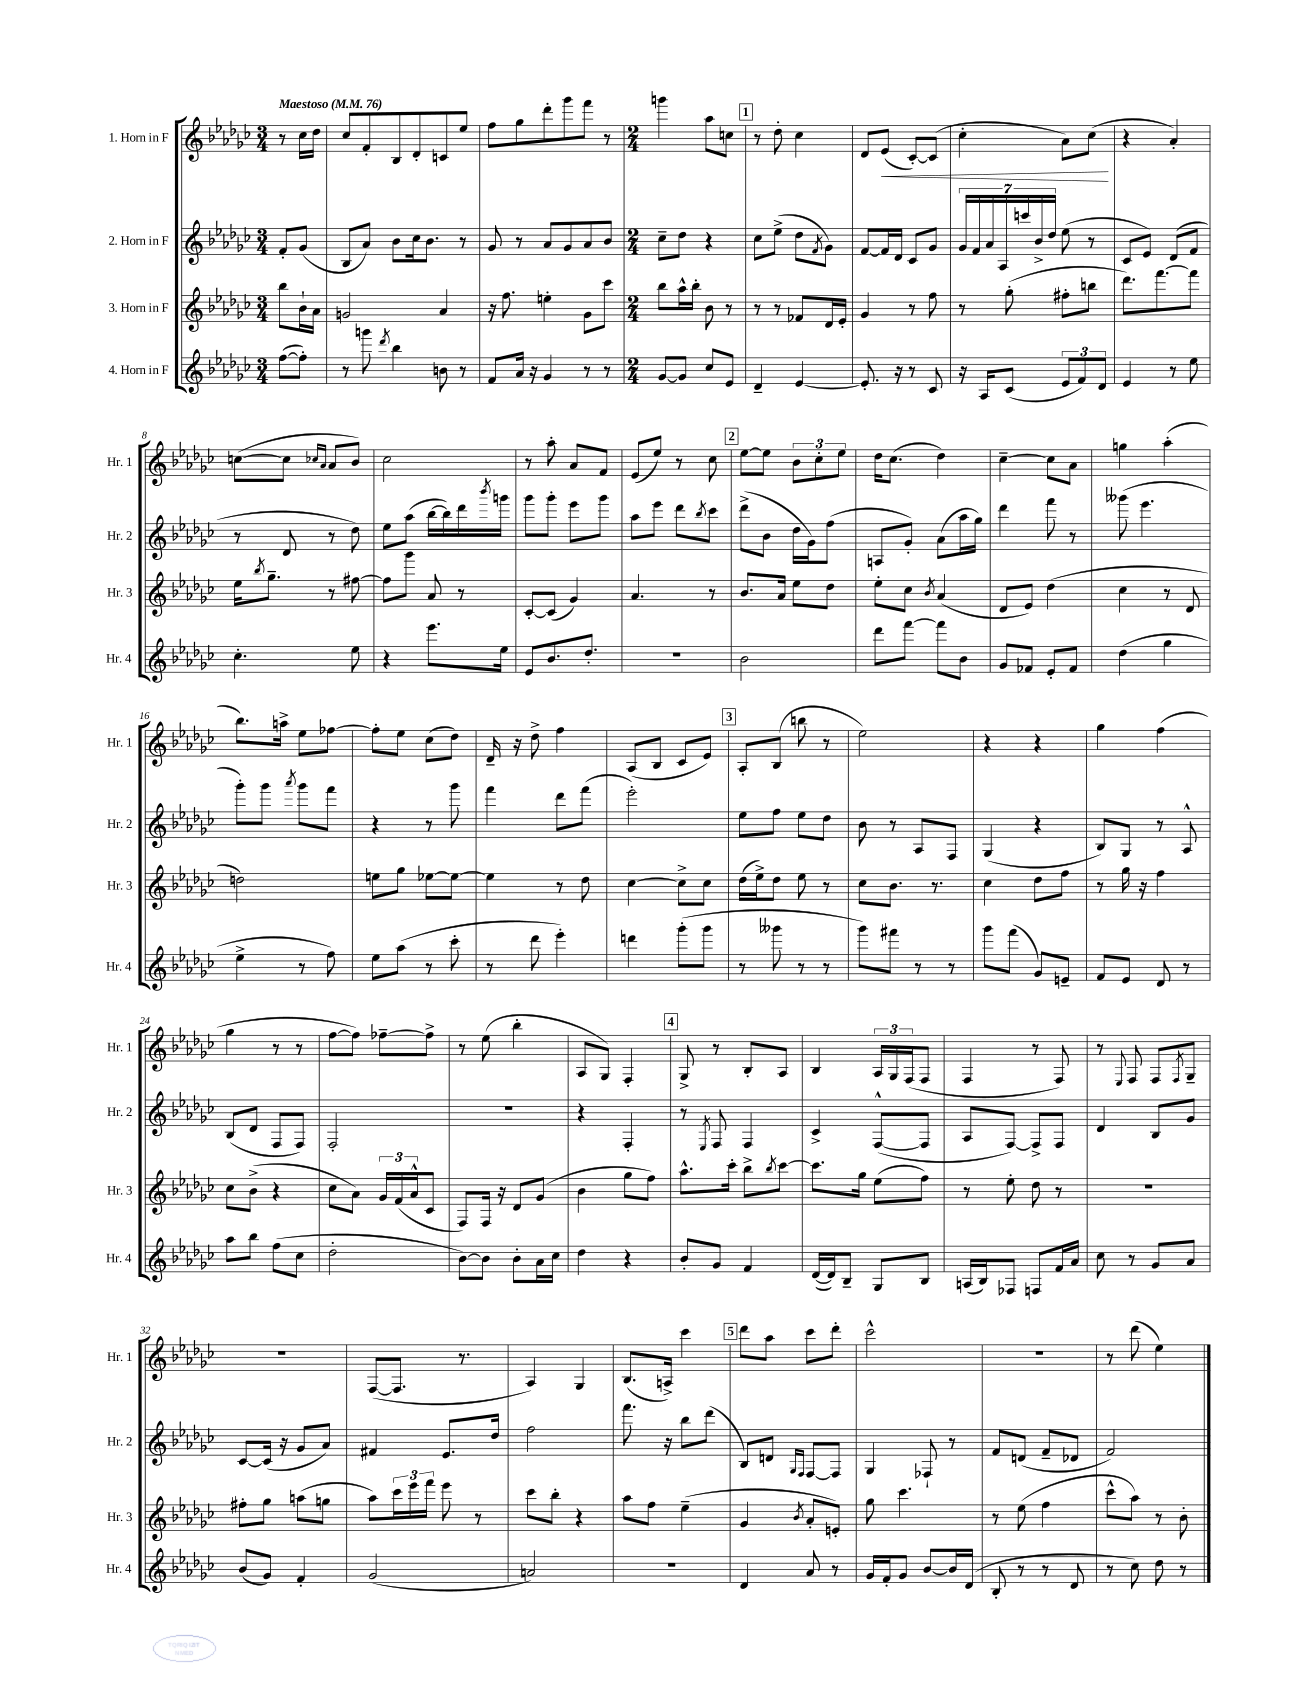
<<
\new StaffGroup <<
\new Staff = "s0" \with { instrumentName = "1. Horn in F" shortInstrumentName = "Hr. 1" } {
    \clef treble \key ges \major \numericTimeSignature \time 3/4 \partial 4 \tempo "Maestoso" 4 = 76
    r8 ces''16 des''16 |
    ces''8 f'8-. bes8 des'8-. c'8 ees''8 |
    f''8 ges''8 des'''8-. ges'''8 f'''8 r8 |
    \numericTimeSignature \time 2/4 g'''4 aes''8 c''8 |
    \mark \markup { \box "1" } r8 des''8-. ces''4 |
    des'8 ees'8\<( ces'8~-.) ces'8( |
    ces''4-. aes'8) ces''8\!( |
    r4 aes'4-.) |
    c''8~( c''8 \grace { ces''16 aes'16 } aes'8 bes'8) |
    ces''2 |
    r8 aes''8-. aes'8 f'8 |
    ees'8( ees''8) r8 ces''8 |
    \mark \markup { \box "2" } ees''8~ ees''8 \tuplet 3/2 { bes'8 ces''8-. ees''8 } |
    des''16 ces''8.( des''4) |
    ces''4~-- ces''8 aes'8 |
    g''4 aes''4-.( |
    bes''8.) a''16-> ees''8 fes''8~ |
    fes''8-. ees''8 ces''8( des''8) |
    des'16-- r16 des''8-> f''4 |
    aes8( bes8 ces'8 ees'8) |
    \mark \markup { \box "3" } aes8-. bes8( b''8 r8 |
    ees''2) |
    r4 r4 |
    ges''4 f''4( |
    ges''4 r8 r8 |
    f''8~ f''8) fes''8~-- fes''8-> |
    r8 ees''8( bes''4-. |
    aes8 ges8) f4-. |
    \mark \markup { \box "4" } ges8-> r8 bes8-. aes8 |
    bes4 \tuplet 3/2 { aes16 ges16 f16( } f8 |
    f4 r8 f8) |
    r8 \appoggiatura { ees8 } f8 f8 \acciaccatura { f8 } ges8-- |
    R2 |
    f8~( f8. r8. |
    aes4) ges4 |
    bes8.( a16->) ces'''4 |
    \mark \markup { \box "5" } des'''8 aes''8 ces'''8 des'''8-. |
    ces'''2-^ |
    r2 |
    r8 des'''8( ees''4) \bar "|." |
}
\new Staff = "s1" \with { instrumentName = "2. Horn in F" shortInstrumentName = "Hr. 2" } {
    \clef treble \key ges \major \numericTimeSignature \time 3/4 \partial 4
    f'8-. ges'8( |
    bes8 aes'8) bes'8 ces''16 bes'8. r8 |
    ges'8 r8 aes'8 ges'8 aes'8 bes'8 |
    \numericTimeSignature \time 2/4 ces''8-- des''8 r4 |
    \mark \markup { \box "1" } ces''8 ees''8->( des''8 \acciaccatura { f'8 } ges'8) |
    f'8~ f'16 des'16 ces'8 ges'8 |
    \tuplet 7/4 { ges'16 f'16 aes'16 aes16 c'''16 bes'16-> des''16 } ees''8( r8 |
    ces'8 ees'8) des'8( f'8 |
    r8 des'8 r8 des''8) |
    ees''8 aes''8( bes''16~ bes''16) des'''16 \acciaccatura { bes'''8 } g'''16 |
    ges'''8 ges'''8-. ees'''8 ges'''8 |
    aes''8 ees'''8 des'''8 \acciaccatura { bes''8 } ces'''8 |
    \mark \markup { \box "2" } des'''8->( bes'8 des''16 ges'16) f''8( |
    a8 ges'8-.) aes'8( aes''16 ges''16) |
    des'''4 f'''8 r8 |
    geses'''8( ees'''4. |
    ges'''8-.) ges'''8 \acciaccatura { aes'''8 } ges'''8 f'''8 |
    r4 r8 ges'''8 |
    f'''4 des'''8 f'''8( |
    ees'''2-.) |
    \mark \markup { \box "3" } ees''8 f''8 ees''8 des''8 |
    bes'8 r8 aes8 f8 |
    ges4( r4 |
    bes8) ges8 r8 aes8-^ |
    bes8( des'8 f8 f8) |
    f2-. |
    r2 |
    r4 f4-. |
    \mark \markup { \box "4" } r8 \acciaccatura { ees8 } f8 f4 |
    ces'4-> f8~-^( f8 |
    aes8 f8~) f8-> f8 |
    des'4 bes8 ges'8 |
    ces'8~ ces'16( r16 ges'8 aes'8) |
    fis'4 ees'8. des''16 |
    f''2 |
    f'''8. r16 bes''8 des'''8( |
    \mark \markup { \box "5" } bes8) d'8 \grace { ges16 f16 } f8~ f8 |
    ges4 fes8-! r8 |
    f'8 d'8( f'8-- des'8 |
    f'2) \bar "|." |
}
\new Staff = "s2" \with { instrumentName = "3. Horn in F" shortInstrumentName = "Hr. 3" } {
    \clef treble \key ges \major \numericTimeSignature \time 3/4 \partial 4
    bes''8 bes'16-! aes'16 |
    g'2 aes'4 |
    r16 f''8. e''4-. ges'8 ces'''8 |
    \numericTimeSignature \time 2/4 bes''8 aes''16-^ bes''16-. bes'8 r8 |
    \mark \markup { \box "1" } r8 r8 fes'8 des'16 ees'16-. |
    ges'4 r8 f''8 |
    r8 ges''8-.( fis''8-. b''8 |
    des'''8.) f'''8.~ f'''8 |
    ees''16 \acciaccatura { bes''8 } ges''8.-- r8 fis''8~ |
    fis''8 ges'''8 aes'8 r8 |
    ces'8~-. ces'8( ges'4) |
    aes'4. r8 |
    \mark \markup { \box "2" } bes'8. aes'16 ees''8 des''8 |
    ees''8-. ces''8 \acciaccatura { bes'8 } aes'4( |
    des'8 ees'8) des''4( |
    ces''4 r8 des'8 |
    d''2) |
    e''8 ges''8 ees''8~ ees''8~ |
    ees''4 r8 des''8 |
    ces''4~ ces''8-> ces''8 |
    \mark \markup { \box "3" } des''16( ees''16->) des''8 ees''8 r8 |
    ces''8 bes'8. r8. |
    ces''4 des''8 f''8 |
    r8 ges''16 r16 f''4 |
    ces''8 bes'8->( r4 |
    ces''8 aes'8) \tuplet 3/2 { ges'16 f'16( aes'16-^ } ces'8 |
    f8) f16 r16 des'8 ges'8( |
    bes'4 ges''8 f''8) |
    \mark \markup { \box "4" } aes''8.-^ ces'''16-. bes''8-> \acciaccatura { bes''8 } ces'''8~ |
    ces'''8. ges''16 ees''8( f''8) |
    r8 ees''8-. des''8 r8 |
    R2 |
    fis''8-. ges''8 a''8( g''8 |
    aes''8) \tuplet 3/2 { ces'''16 ees'''16 f'''16 } ees'''8 r8 |
    ces'''8 bes''8-. r4 |
    aes''8 f''8 ees''4--( |
    \mark \markup { \box "5" } ges'4 \acciaccatura { bes'8 } aes'8-. e'8-.) |
    ges''8 ces'''4. |
    r8 ees''8( f''4 |
    ces'''8-^ aes''8) r8 bes'8-. \bar "|." |
}
\new Staff = "s3" \with { instrumentName = "4. Horn in F" shortInstrumentName = "Hr. 4" } {
    \clef treble \key ges \major \numericTimeSignature \time 3/4 \partial 4
    f''8~( f''8-.) |
    r8 g'''8 \acciaccatura { des'''8 } bes''4 b'8 r8 |
    f'8 aes'16 r16 ges'4 r8 r8 |
    \numericTimeSignature \time 2/4 ges'8~ ges'8 ces''8 ees'8 |
    \mark \markup { \box "1" } des'4-- ees'4~ |
    ees'8.-. r16 r8 ces'8 |
    r16 aes16 ces'8( \tuplet 3/2 { ees'8 f'8) des'8 } |
    ees'4 r8 ees''8 |
    ces''4.-. ees''8 |
    r4 ees'''8. ees''16 |
    ees'8 bes'8. des''8.-. |
    r2 |
    \mark \markup { \box "2" } bes'2 |
    des'''8 f'''8~ f'''8 bes'8 |
    ges'8 fes'8 ees'8-. fes'8 |
    des''4( ges''4 |
    ees''4-> r8 f''8) |
    ees''8 aes''8( r8 ces'''8-. |
    r8 des'''8 ees'''4-.) |
    d'''4 ges'''8-.( ges'''8 |
    \mark \markup { \box "3" } r8 geses'''8 r8 r8 |
    ges'''8) fis'''8 r8 r8 |
    ges'''8 f'''8( ges'8) e'8-- |
    f'8 ees'8 des'8 r8 |
    aes''8 bes''8 f''8( ces''8 |
    des''2-. |
    bes'8~) bes'8 bes'8-. aes'16 ces''16 |
    des''4 r4 |
    \mark \markup { \box "4" } bes'8-. ges'8 f'4 |
    des'16~( des'16) bes8-- ges8 bes8 |
    a16( bes16) fes8 f8 f'16 aes'16 |
    ces''8 r8 ges'8 aes'8 |
    bes'8( ges'8) f'4-. |
    ges'2( |
    a'2) |
    r2 |
    \mark \markup { \box "5" } des'4 aes'8 r8 |
    ges'16 f'16-. ges'8 bes'8~ bes'16 des'16( |
    bes8-. r8 r8 des'8 |
    r8 ces''8) des''8 r8 \bar "|." |
}
>>
>>
